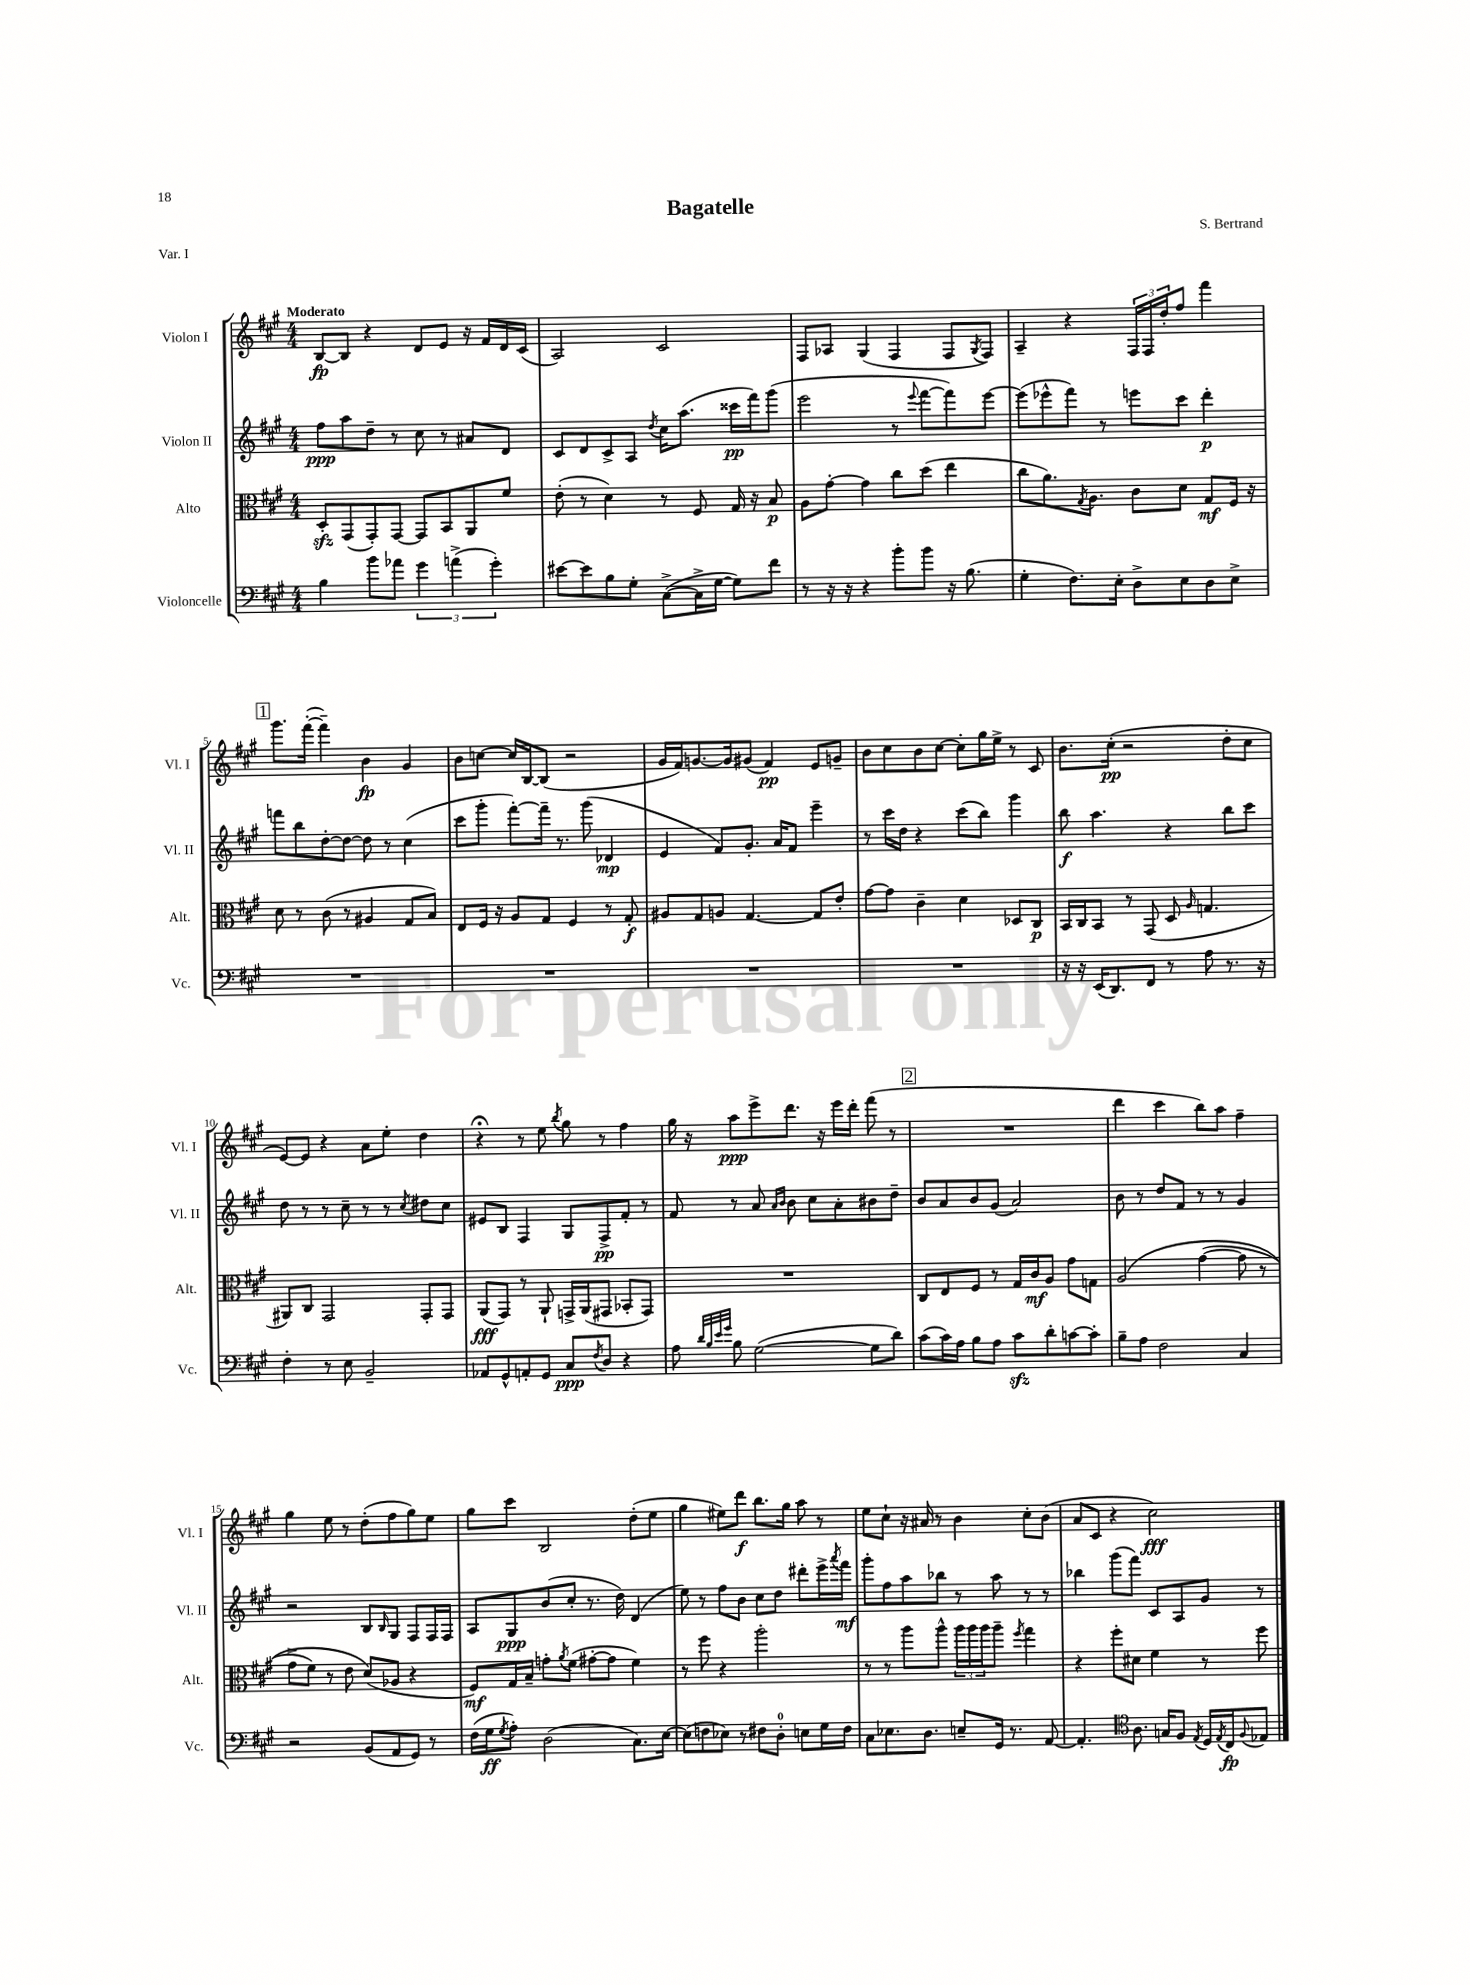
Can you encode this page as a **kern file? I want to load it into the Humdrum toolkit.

**kern	**kern	**kern	**kern
*staff4	*staff3	*staff2	*staff1
*clefF4	*clefC3	*clefG2	*clefG2
*k[f#c#g#]	*k[f#c#g#]	*k[f#c#g#]	*k[f#c#g#]
*M4/4	*M4/4	*M4/4	*M4/4
4B	8D'	8ff#	[8B
.	(8GG#	8aa	8B]
8b	8GG#')	8dd~	4r
8a-	[8GG#	8r	.
6g#	8GG#]	8cc#	8d
.	8BB	8r	8e
(6a^	.	.	.
.	8AA	8a#	16r
.	.	.	16f#
6g#')	.	.	.
.	8f#	8d	16d
.	.	.	(16c#
=	=	=	=
[8e#	(8e'	8c#	2A)
8e#]	8r	8d	.
8B	4d)	8c#^	.
8G#'	.	8A	.
.	.	8qdd	.
([8C#^	8r	16cc#	2c#
.	.	(8.aa	.
16C#^]	8F#	.	.
[16G#	.	.	.
8G#])	16G#	16ccc##	.
.	16r	16fff#)	.
8f#	8B	(8ggg#	.
=	=	=	=
8r	8A	2eee	8F#
16r	[8g#'	.	8A-
16r	.	.	.
4r	4g#]	.	(4G#
8b'	8cc#	8r	4F#
.	.	8qqeee	.
8b	(8dd	[8fff#	.
16r	4ee	8fff#])	8F#
(8.B	.	.	.
.	.	.	8qG#
.	.	[8eee	8F#)
=	=	=	=
4G#'	8cc#	(8eee]	4A~
.	8.a)	8eee-^^	.
8.F#)	.	8fff#)	4r
.	8qG#	.	.
.	8.A	.	.
.	.	8r	.
16E'	.	.	.
8D^	8c#	8eee	24F#
.	.	.	24F#
.	.	.	24dd'
8E	8d	8ccc#	8ff#
8D	8G#	4ddd'	4fff#
8E^	16F#	.	.
.	16r	.	.
=	=	=	=
1r	8d	8fff	8.ggg#
.	8r	8bb	.
.	.	.	([16fff#'
.	(8c#	[8dd'	4fff#~])
.	8r	8dd_	.
.	4A#	8dd]	4b
.	.	8r	.
.	8G#	(4cc#	4g#
.	8B)	.	.
=	=	=	=
1r	8E	8ccc#	8b
.	16F#	8ggg#'	[8cc
.	16r	.	.
.	8A	[8fff#')	16cc]
.	.	.	[16B
.	8G#	16fff#~]	(8B]
.	.	8.r	.
.	4F#	.	2r
.	.	(8ggg#	.
.	8r	4d-	.
.	8G#'	.	.
=	=	=	=
1r	8A#	4e	16g#
.	.	.	16f#)
.	8G#	.	[8.g
.	8A	8f#)	.
.	.	.	16g]
.	[4.G#	8.g#'	(8g#
.	.	.	4f#)
.	.	16a	.
.	.	8f#	.
.	8G#]	4eee~	8e
.	8e'	.	8g~
=	=	=	=
1r	[8g#	8r	8b
.	8g#]	16ccc#	8cc#
.	.	16dd	.
.	4c#~	4r	8b
.	.	.	[8cc#
.	4d	(8ccc#	8cc#']
.	.	8bb)	16gg#
.	.	.	16ee^
.	8D-	4ggg#	8r
.	8C#	.	8c#
=	=	=	=
16r	16BB	8bb	8.b
16r	16C#	.	.
(16EE	8BB	4.aa	.
8.DD)	.	.	(16cc#'
.	8r	.	2r
8FF#	(8GG#	.	.
8r	8D	4r	.
.	16qqA	.	.
8A	4.G	.	.
8.r	.	8bb	8dd'
.	.	8ccc#	8cc#
16r	.	.	.
=	=	=	=
4F#'	8AA#)	8dd	[8e)
.	8C#	8r	8e]
8r	2GG#	8r	4r
8E	.	8cc#~	.
2BB~	.	8r	8a
.	.	8r	8ee'
.	.	8qcc#	.
.	8GG#'	8dd#	4dd
.	8GG#	8cc#	.
=	=	=	=
8AA-	(8AA	8e#	4r;
8GG#^^	8GG#)	8B	.
8AA'	8r	4F#	8r
8GG#	8AA`	.	8ee
.	.	.	8qbb
8C#	16GG^	8G#	8gg#
.	(16AA	.	.
8qF#	.	.	.
8D	8GG#	8F#^	8r
4r	8BB-'	8f#'	4ff#
.	8GG#)	8r	.
=	=	=	=
8A	1r	8f#	16gg#
.	.	.	16r
32qqd	.	.	.
32qqB	.	.	.
32qqe	.	.	.
32qqg#	.	.	.
8B	.	8r	8aa
([2G#	.	8a	8eee^
.	.	16qqa	.
.	.	16qqb	.
.	.	8b	8.ddd
.	.	8cc#	.
.	.	.	16r
.	.	8a'	16eee
.	.	.	16ddd'
8G#]	.	8b#	(8fff#
8d)	.	8dd~	8r
=	=	=	=
(8c#	8C#	8b	1r
16c#)	8E	8a	.
16A	.	.	.
8B	8F#	8b	.
8A	8r	(8g#	.
8c#	16G#	2a)	.
.	16c#	.	.
8d'	8A	.	.
[8c	8g#	.	.
8c']	8G	.	.
=	=	=	=
8B~	&(2A	8b	4ddd
8A	.	8r	.
2F#	.	8dd	4ccc#
.	.	8f#	.
.	([4g#	8r	8bb)
.	.	8r	8aa
4C#	8g#]	4g#	4ff#~
.	8r	.	.
=	=	=	=
2r	8g#^	2r	4gg#
.	8f#)	.	.
.	8r	.	8ee
.	8e	.	8r
(8BB	(8d&)	8B	(8dd'
.	.	16qqB	.
8AA	8A-	8G#	8ff#
8GG#)	4r	8F#	8gg#)
8r	.	16F#	8ee
.	.	16F#	.
=	=	=	=
(16F#	8F#)	8A	8gg#
16G#	.	.	.
8qG#	.	.	.
8A')	16G#	8G#	8ccc#
.	16B~	.	.
(2D	8g'	(8b	2B
.	8qa	.	.
.	(8f#	8cc#'	.
.	[8g#'	8.r	.
.	8g#]	.	.
.	.	16dd)	.
8.C#)	4f#)	(4d	(8dd'
.	.	.	8ee
[16E	.	.	.
=	=	=	=
(8E]	8r	8ee)	4gg#
8F	8ff#	8r	.
8E-)	4r	8ff#	8ee#)
8r	.	8b	8ddd
8F#	2aa'	8cc#	8.bb
8D'	.	8dd	.
.	.	.	16gg#
8E	.	8ddd#'	8aa
16G#	.	16eee^	8r
.	.	8qaaa	.
16F#	.	16fff#	.
=	=	=	=
8C#	8r	8ggg#'	8ee
8.E-	8r	8ff#	8cc#`
.	8aa	8aa	16r
8.D	.	.	16a#
.	8aa^^	8bb-	8r
8E~	24aa	8r	4b
.	24aa	.	.
.	24aa	.	.
16GG#	8aa~	8aa	.
8.r	.	.	.
.	8qff#	.	.
.	4gg#	8r	8cc#'
[8AA	.	8r	(8b
=	=	=	=
4.AA']	4r	4bb-	8a
.	.	.	8c#
.	8ff#'	(8ggg#	4r
*clefC4	*	*	*
8.A	8d#	8fff#)	.
.	4f#	8c#	2cc#)
16G	.	.	.
8F#	.	8A	.
8qE	.	.	.
16D	8r	8g#	.
8qE	.	.	.
16C#	.	.	.
8qqF#	.	.	.
8E-	8ff#	8r	.
==	==	==	==
*-	*-	*-	*-
